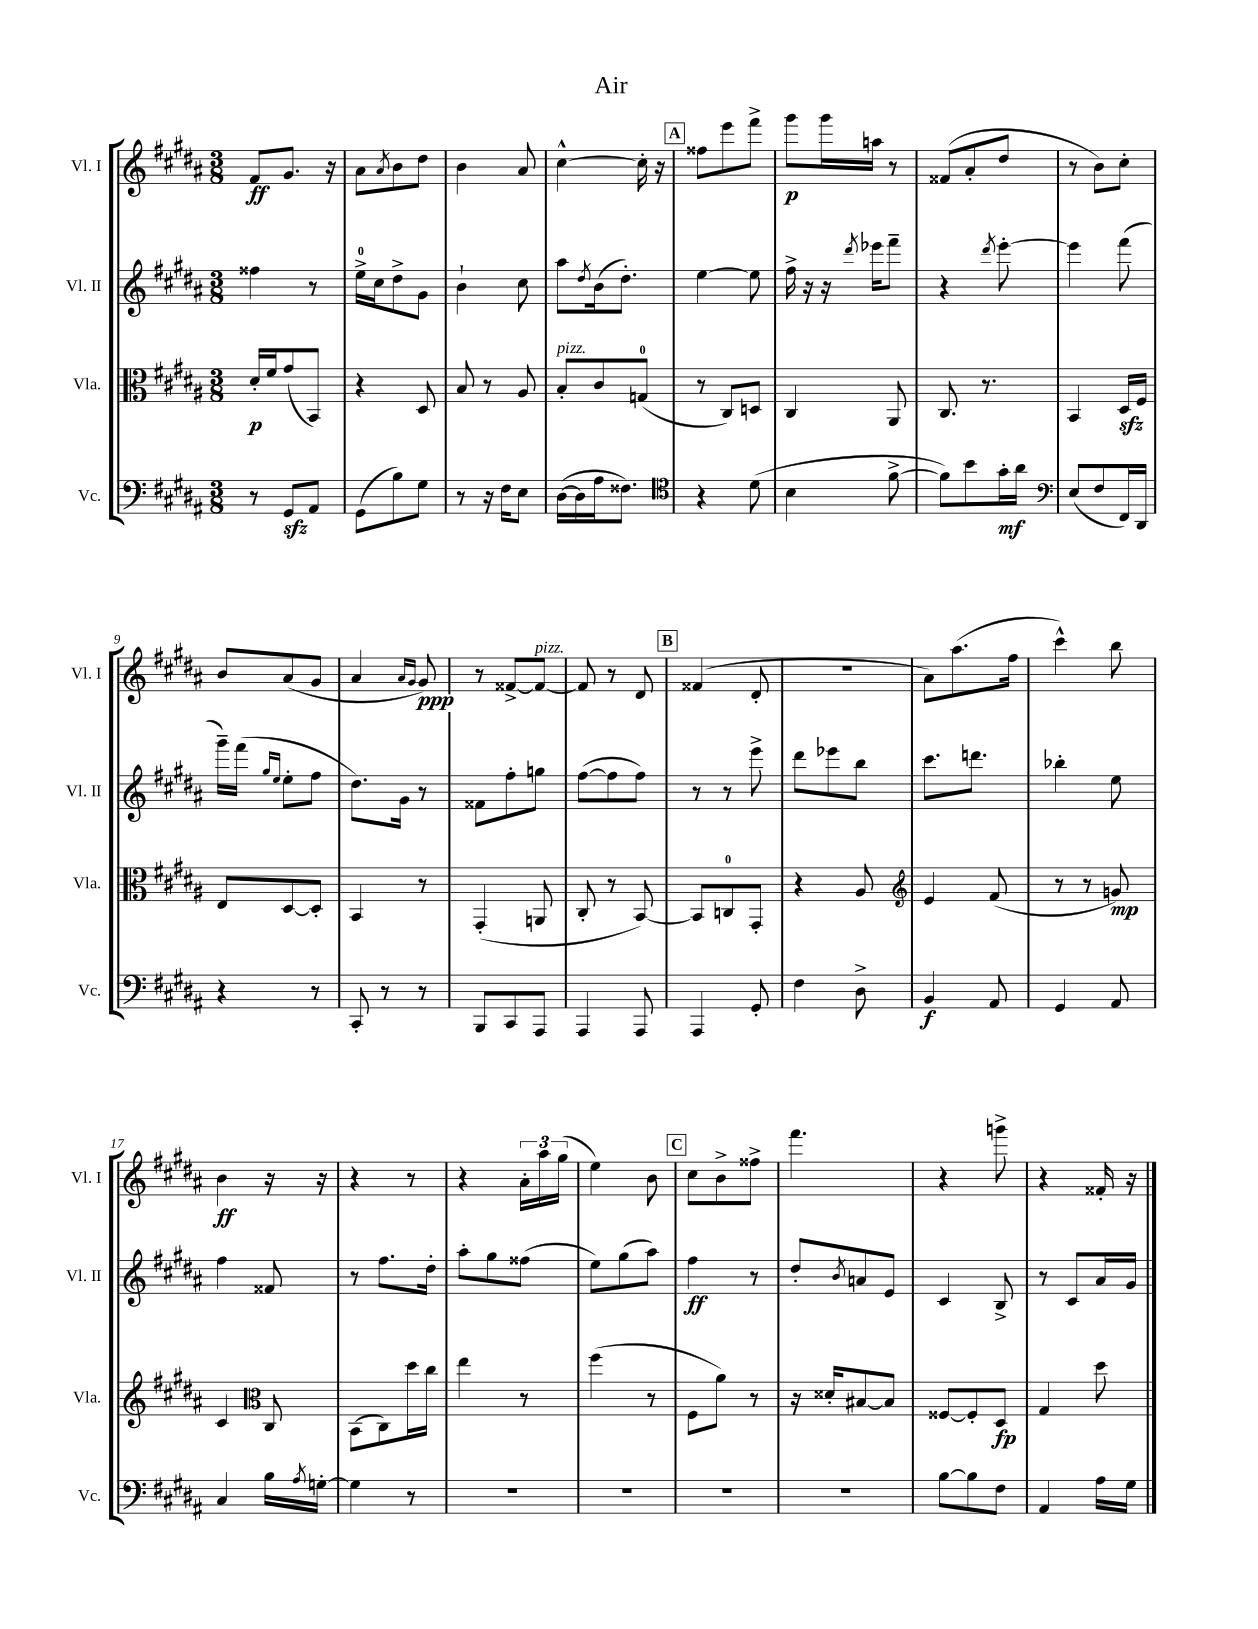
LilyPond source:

\header { title = "Air" }
<<
\new StaffGroup <<
\new Staff = "s0" \with { instrumentName = "Vl. I" shortInstrumentName = "Vl. I" } {
    \clef treble \key b \major \numericTimeSignature \time 3/8
    fis'8\ff gis'8. r16 |
    ais'8 \acciaccatura { ais'8 } b'8 dis''8 |
    b'4 ais'8 |
    cis''4~-^ cis''16-. r16 |
    \mark \markup { \box "A" } fisis''8 e'''8 fis'''8-> |
    gis'''8\p gis'''16 a''16 r8 |
    fisis'8( ais'8-. dis''8 |
    r8 b'8) cis''8-. |
    b'8 ais'8( gis'8 |
    ais'4 \grace { ais'16 gis'16 } gis'8\ppp) |
    r8 fisis'8~-> fisis'8~^\markup { \italic "pizz." } |
    fisis'8 r8 dis'8 |
    \mark \markup { \box "B" } fisis'4( dis'8-. |
    r4. |
    ais'8) ais''8.( fis''16 |
    cis'''4-^) b''8 |
    b'4\ff r16 r16 |
    r4 r8 |
    r4 \tuplet 3/2 { ais'16-. ais''16 gis''16( } |
    e''4) b'8 |
    \mark \markup { \box "C" } cis''8 b'8-> fisis''8-> |
    fis'''4. |
    r4 g'''8-> |
    r4 fisis'16-. r16 \bar "|." |
}
\new Staff = "s1" \with { instrumentName = "Vl. II" shortInstrumentName = "Vl. II" } {
    \clef treble \key b \major \numericTimeSignature \time 3/8
    fisis''4 r8 |
    e''16-0-> cis''16 dis''8-> gis'8 |
    b'4-! cis''8 |
    ais''8 \acciaccatura { dis''8 } b'16( dis''8.-.) |
    \mark \markup { \box "A" } e''4~ e''8 |
    fis''16-> r16 r16 \acciaccatura { dis'''8 } ees'''16 fis'''8-- |
    r4 \acciaccatura { dis'''8 } e'''8~-. |
    e'''4 fis'''8( |
    gis'''16--) fis'''16( \grace { gis''16 e''16 } e''8-. fis''8 |
    dis''8.) gis'16 r8 |
    fisis'8 fis''8-. g''8 |
    fis''8~( fis''8 fis''8) |
    \mark \markup { \box "B" } r8 r8 e'''8-> |
    dis'''8 ees'''8 b''8 |
    cis'''8. d'''8. |
    bes''4-. e''8 |
    fis''4 fisis'8 |
    r8 fis''8. dis''16-. |
    ais''8-. gis''8 fisis''8( |
    e''8) gis''8( ais''8) |
    \mark \markup { \box "C" } fis''4\ff r8 |
    dis''8-. \acciaccatura { b'8 } a'8 e'8 |
    cis'4 b8-> |
    r8 cis'8 ais'16 gis'16 \bar "|." |
}
\new Staff = "s2" \with { instrumentName = "Vla." shortInstrumentName = "Vla." } {
    \clef alto \key b \major \numericTimeSignature \time 3/8
    dis'16-.\p fis'16 gis'8( b,8) |
    r4 dis8 |
    b8 r8 ais8 |
    b8-.^\markup { \italic "pizz." } cis'8 g8-0( |
    \mark \markup { \box "A" } r8 cis8) d8 |
    cis4 ais,8 |
    cis8. r8. |
    b,4 dis16\sfz fis16 |
    e8 dis8~ dis8-. |
    b,4 r8 |
    gis,4-.( a,8 |
    cis8-. r8 b,8~) |
    \mark \markup { \box "B" } b,8 c8-0 gis,8-. |
    r4 ais8 |
    \clef treble e'4 fis'8( |
    r8 r8 g'8\mp) |
    cis'4 \clef alto cis8 |
    b,8( cis8) dis''16 cis''16 |
    e''4 r8 |
    fis''4( r8 |
    \mark \markup { \box "C" } fis8 ais'8) r8 |
    r16 disis'16-. bis8~ bis8 |
    fisis8~ fisis8-. dis8\fp |
    gis4 dis''8 \bar "|." |
}
\new Staff = "s3" \with { instrumentName = "Vc." shortInstrumentName = "Vc." } {
    \clef bass \key b \major \numericTimeSignature \time 3/8
    r8 gis,8\sfz ais,8 |
    gis,8( b8) gis8 |
    r8 r16 fis16 e8 |
    dis16~( dis16 ais16 fisis8.) |
    \mark \markup { \box "A" } \clef tenor r4 dis'8( |
    b4 fis'8~-> |
    fis'8) b'8 gis'16-.\mf ais'16 |
    \clef bass e8( fis8 fis,16) dis,16 |
    r4 r8 |
    cis,8-. r8 r8 |
    b,,8 cis,8 ais,,8 |
    ais,,4 ais,,8 |
    \mark \markup { \box "B" } ais,,4 gis,8-. |
    fis4 dis8-> |
    b,4\f ais,8 |
    gis,4 ais,8 |
    cis4 b16 \acciaccatura { ais8 } g16~-. |
    g4 r8 |
    R4. |
    R4. |
    \mark \markup { \box "C" } R4. |
    R4. |
    b8~ b8 fis8 |
    ais,4 ais16 gis16 \bar "|." |
}
>>
>>
